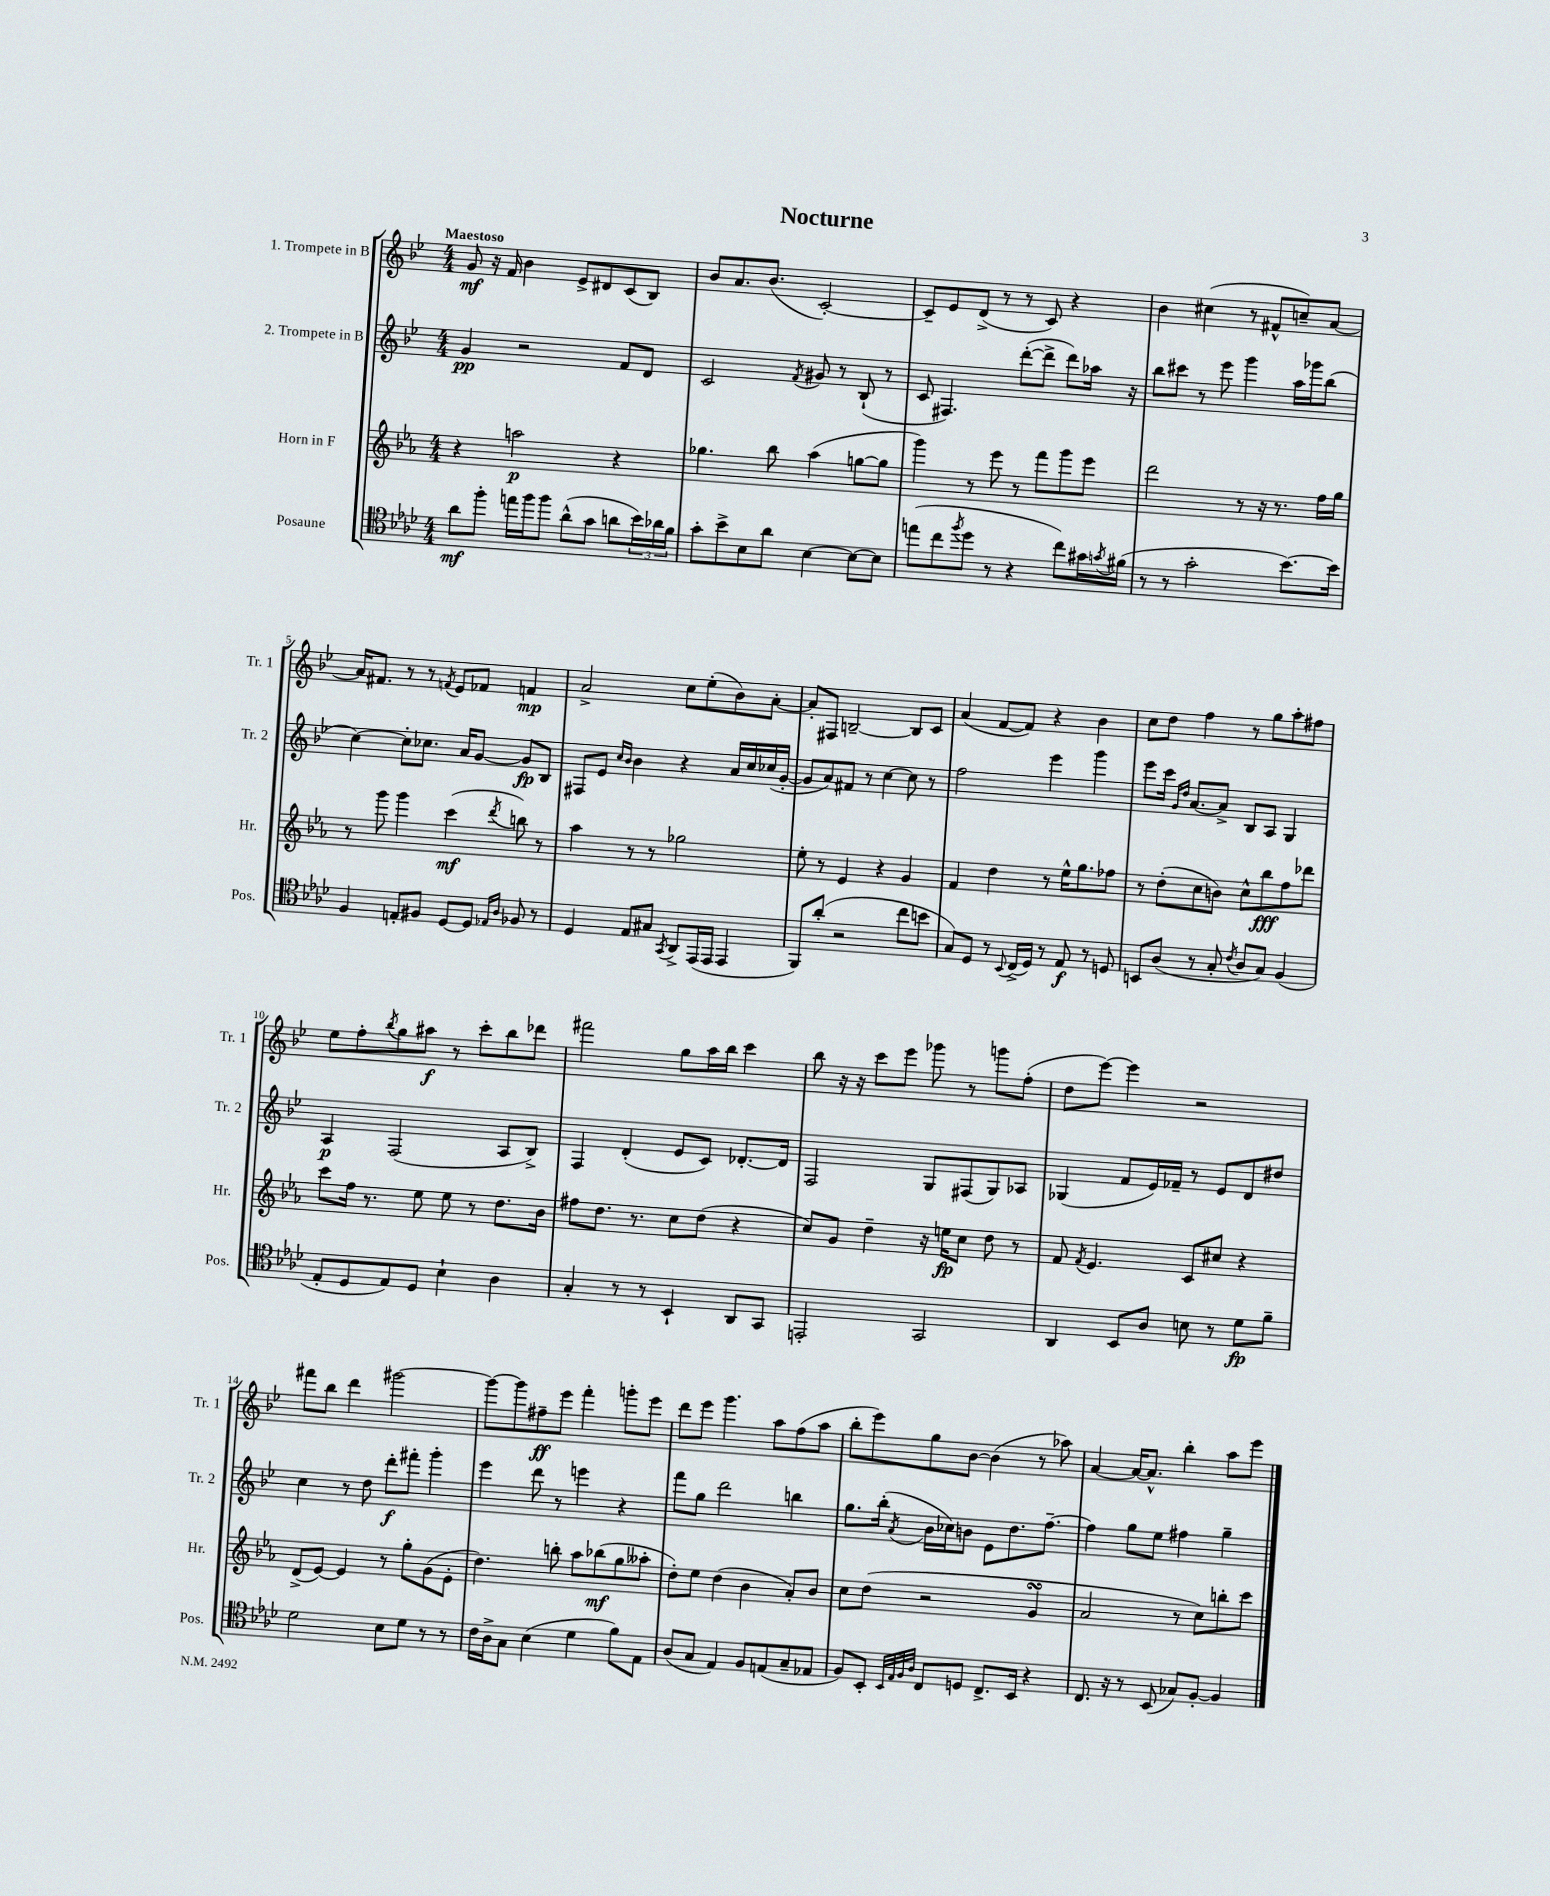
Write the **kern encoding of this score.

**kern	**kern	**kern	**kern
*staff4	*staff3	*staff2	*staff1
*clefC4	*clefG2	*clefG2	*clefG2
*k[b-e-a-d-]	*k[b-e-a-]	*k[b-e-]	*k[b-e-]
*M4/4	*M4/4	*M4/4	*M4/4
8a-	4r	4g	8g
8ff'	.	.	16r
.	.	.	16f
16ee	2aa	2r	4b-
16ff	.	.	.
8ff	.	.	.
(8a-^^	.	.	8e-^
8g	.	.	8d#
8a	4r	8f	(8c
24b-)	.	8d	8B-)
24a-	.	.	.
24f	.	.	.
=	=	=	=
8g'	4.gg-	2c	8b-
8b-^	.	.	8.a
8B-	.	.	.
.	.	.	(8.b-
8a-	8bb-	.	.
.	.	8qf	.
[4B-	(4aa-	8g#	[2c')
.	.	8r	.
8B-_	[8gg	(8B-`	.
8B-]	8gg]	8r	.
=	=	=	=
(8ee	4ggg)	8c	8c~]
8cc	.	4.F#)	8e-
8qff	.	.	.
8dd-	8r	.	(8d^
8r	8eee-	.	8r
4r	8r	([8ddd'	8r
.	8fff	8ddd^]	8c)
8cc)	8ggg	8ddd)	4r
16g#	8eee-	16aa-	.
8qg	.	.	.
(16f#	.	16r	.
=	=	=	=
8r	2ddd	8bb-	4b-
8r	.	8ccc#	.
2g'	.	8r	(4cc#
.	.	8eee-	.
.	8r	4ggg	8r
.	16r	.	8f#^^
.	8.r	.	.
[8.b-)	.	16aa	8cc~)
.	.	16ggg-	.
.	16ff	(8bb-	[8a
16b-]	16gg	.	.
=	=	=	=
4F	8r	[4cc)	16a]
.	.	.	8.f#
.	8ggg	.	.
8E'	4ggg	8cc']	8r
8F#	.	8.cc-	8r
.	.	.	8qf
[8D-	(4ccc	.	8e-
.	.	16a	.
8D-]	.	[8g	8f-
16qqE-	.	.	.
16qqA-	8qddd	.	.
8F-	8bb)	8g]	4f
8r	8r	8B-	.
=	=	=	=
4D-	4aa-	8F#	2a^
.	.	8e-	.
.	.	16qqcc	.
.	.	16qqb-	.
8E-	8r	4b-	.
8G#	8r	.	.
8qGG	.	.	.
8AA-^	2gg-	4r	8cc
(16EE-	.	.	(8ee-'
16EE-	.	.	.
4EE-	.	16a	8b-)
.	.	16cc	.
.	.	(16cc-	[8a'
.	.	[16g'	.
=	=	=	=
8FF)	8ee-'	8g]	8a']
(8a-'	8r	8a)	8F#
2r	4e-	8f#	[2B~
.	.	8r	.
.	4r	[4cc	.
8cc	4g	8cc]	8B]
8b	.	8r	8c
=	=	=	=
8G)	4f	2ff	(4a
8D-	.	.	.
8r	4dd	.	[8f
8qqBB-	.	.	.
(16C^	.	.	8f])
16D-)	.	.	.
8r	8r	4eee-	4r
8E-	16ee-^^	.	.
.	8.gg	.	.
8r	.	4ggg	4b-
8D	8ff-	.	.
=	=	=	=
8BB	8r	8eee-	8cc
(8A-	(8dd'	16ccc	8dd
.	.	16qqg	.
.	.	16qqdd	.
.	.	[8.a	.
8r	8cc	.	4ff
8G'	8b)	8a^]	.
8qc	.	.	.
8A-	8cc^^	8B-	8r
8G)	8bb-	8A	8gg
(4F	8ff	4G	8aa'
.	8ddd-	.	8ff#
=	=	=	=
8E-'	8ccc	4A	8ee-
8D-	16ff	.	8ff'
.	8.r	.	.
.	.	.	8qbb-
8E-)	.	(2F	8gg
8D-	8ee-	.	8aa#
4B-`	8ee-	.	8r
.	8r	.	8ccc'
4A-	8.dd	8A	8bb-
.	.	8B-^)	8ddd-
.	16b-	.	.
=	=	=	=
4G'	8ff#	4F	2fff#
.	8.dd	.	.
8r	.	(4d'	.
.	8.r	.	.
8r	.	.	.
4BB-`	8cc	8e-	8gg
.	(8dd	8c)	16aa
.	.	.	16bb-
8AA-	4r	[8.d-'	4ccc
8GG	.	.	.
.	.	16d-]	.
=	=	=	=
2EE'	8cc)	2F	8bb-
.	8g	.	16r
.	.	.	16r
.	4dd~	.	8ccc
.	.	.	8eee-
2GG	16r	8G	8ggg-
.	16ee	.	.
.	8cc	(8F#	8r
.	8dd	8G)	8ggg
.	8r	8A-	(8ff'
=	=	=	=
4AA-	8f	(4G-	8dd
.	8qf	.	.
.	4.e-	.	[8eee-)
8BB-	.	8f	4eee-]
8A-	.	16e-)	.
.	.	16f-~	.
8B	8c	8r	2r
8r	8cc#	8e-	.
8d-	4r	8d	.
8f~	.	8dd#	.
=	=	=	=
2d-	(8d^	4cc	8fff#
.	[8e-)	.	8bb-
.	4e-]	8r	4ddd
.	.	8dd	.
8B-	8r	8ddd'	[2ggg#
8d-	8gg'	8fff#'	.
8r	(8g	4ggg'	.
8r	8e-'	.	.
=	=	=	=
16c	4.dd)	4eee-	8ggg#_
16A-^	.	.	.
8G	.	.	8ggg#]
(4B-	.	8ddd	8ff#~
.	8bb'	8r	8eee-
4d-	8aa-	4eee	4fff'
.	(8bb-	.	.
8f)	8gg	4r	8ggg'
8E-	8aa--'	.	8eee-
=	=	=	=
(8A-	8dd')	8fff	8ddd
8G	8ee-	8gg	8eee-
4E-)	(4dd	2ddd	4.ggg
8F	4b-	.	.
(8E	.	.	8aa
8G~	8a-')	4bb	(8ff
8E-	8b-	.	8aa
=	=	=	=
8F)	8cc	8.gg	8bb-'
8BB-'	(8dd	.	8eee-)
.	.	(16bb-'	.
32qqBB-	.	.	.
32qqE-	.	.	.
32qqF	.	.	.
32qqA-	.	8qa	.
8C	2r	16b-	8gg
.	.	16cc-)	.
8D	.	8b	[8b-
8.C^	.	8e-	(4b-]
.	.	8.dd	.
16BB-	.	.	.
4r	4g	.	8r
.	.	[8.ff~	.
.	.	.	8aa-)
=	=	=	=
8.C	2a-	4ff]	[4a
16r	.	.	.
8r	.	8gg	16a_
.	.	.	8.a^^]
(8BB-	.	8ee-	.
8G-)	8r	4ff#	4bb-'
[8F'	8cc)	.	.
4F]	8bb'	4gg~	8aa
.	8ccc	.	8eee-
==	==	==	==
*-	*-	*-	*-
